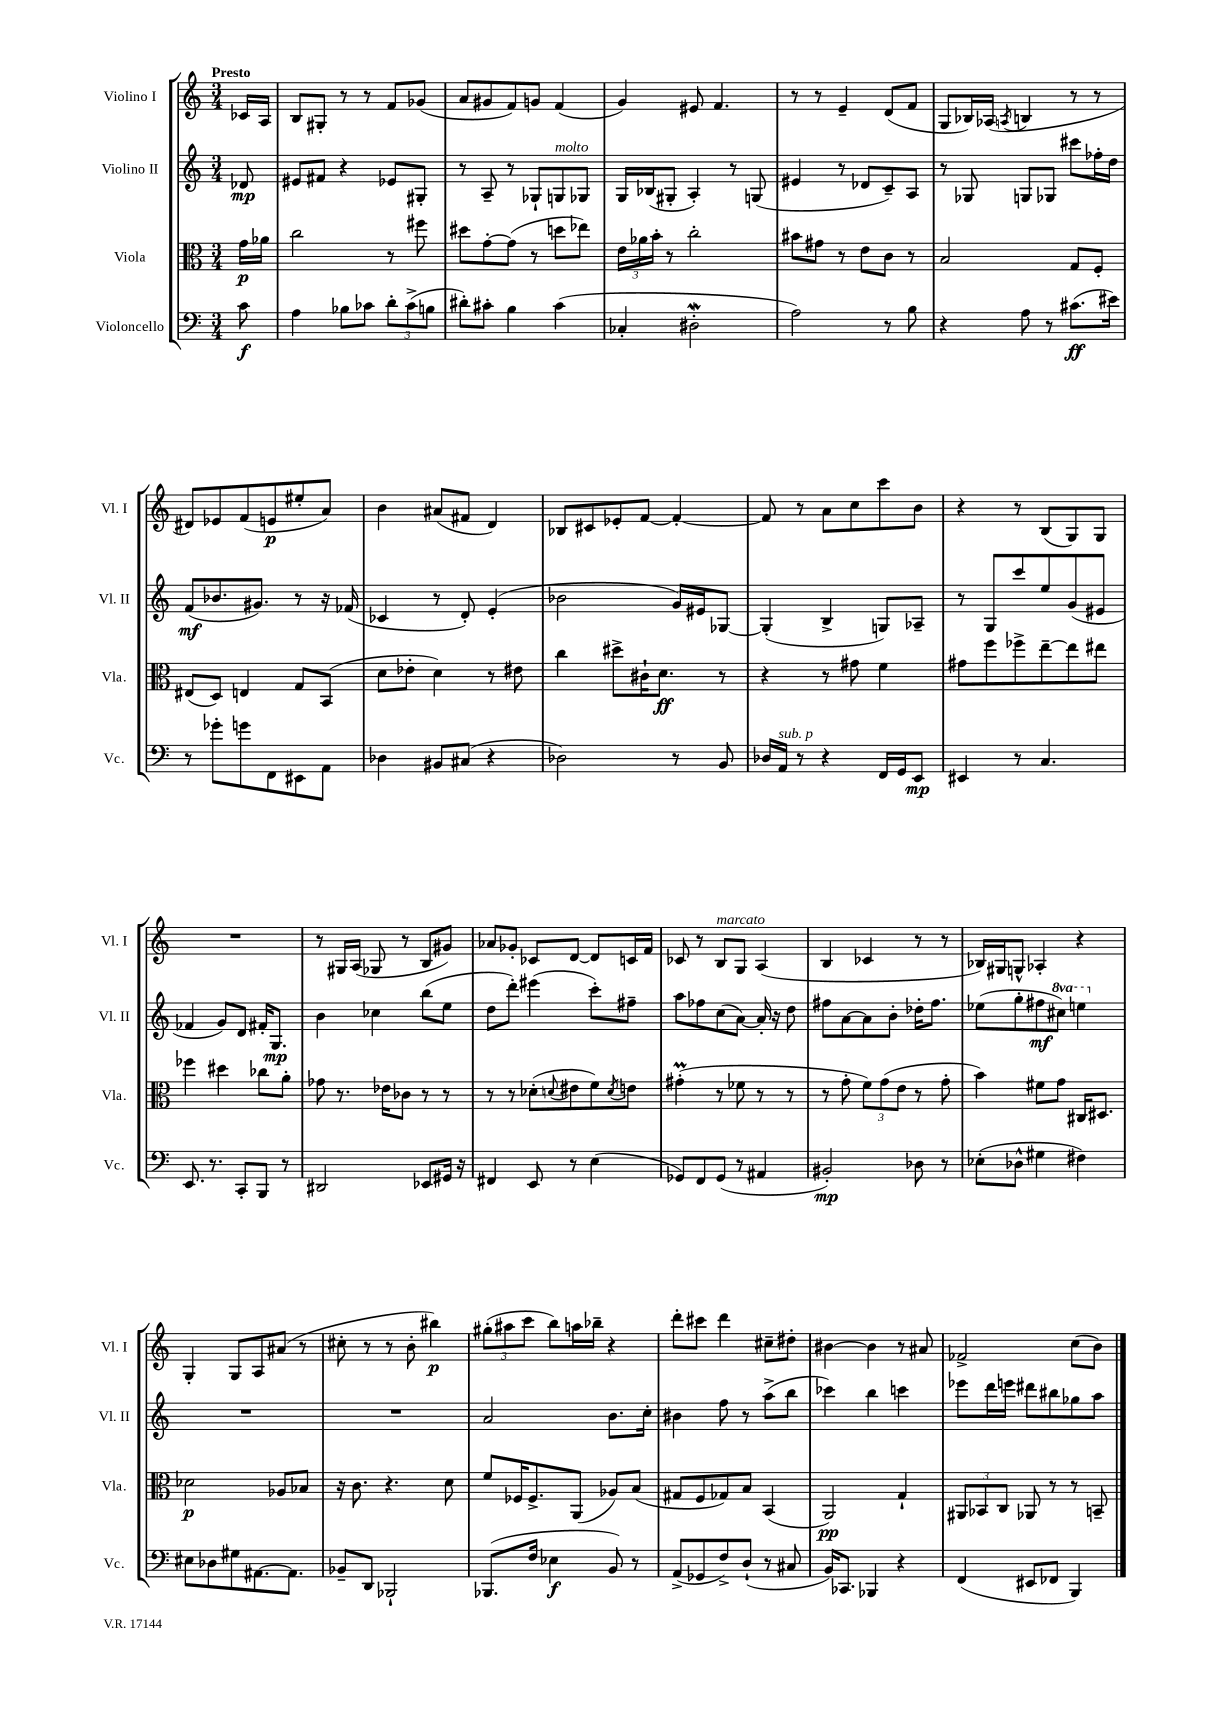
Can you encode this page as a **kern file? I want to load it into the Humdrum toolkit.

**kern	**kern	**kern	**kern
*staff4	*staff3	*staff2	*staff1
*clefF4	*clefC3	*clefG2	*clefG2
*k[]	*k[]	*k[]	*k[]
*M3/4	*M3/4	*M3/4	*M3/4
8c\	16g\LL	8d-/	16c-/LL
.	16a-\JJ	.	16A/JJ
=	=	=	=
4A\	2cc\	8e#/L	8B/L
.	.	8f#/J	8G#'/J
8B-\L	.	4r	8r
8c-\J	.	.	8r
12d'\L	8r	8e-/L	8f/L
(12c-^\	.	.	.
.	8ff#\	8G#'/J	(8g-/J
12B\J	.	.	.
=	=	=	=
8d#'\L)	8dd#\L	8r	8a/L
8c#'\J	[8g'\	8A~/	8g#/
4B\	(8g\]J	8r	8f/)
.	8r	8G-`/L	8g/J
(4c#\	8dd\L	8G/	(4f/
.	8ee-\J)	8G-/J	.
=	=	=	=
4C-'/	24e\LL	16G/LL	4g/)
.	24a-\	.	.
.	.	(16B-/J	.
.	24b'\JJ	.	.
.	8r	8G#'/J	.
2D#'\	2cc'\	4A'/)	8e#/
.	.	.	4.f/
.	.	8r	.
.	.	(8G/	.
=	=	=	=
2A\)	8b#\L	4e#/	8r
.	8g#\J	.	8r
.	8r	8r	4e~/
.	8e\L	8d-/L	.
8r	8c\J	8c~/)	(8d/L
8B\	8r	8A/J	8f/J
=	=	=	=
4r	2B/	8r	8G/L
.	.	8G-/	16B-/L)
.	.	.	(16A-/JJ
.	.	.	8qA/
8A\	.	8G/L	4B/
8r	.	8G-/J	.
(8.c#\L	8G/L	8ccc#\L	8r
.	8F'/J	16ff-'\L	8r
16e#\Jk)	.	16dd\JJ	.
=	=	=	=
8r	(8E#/L	(8f/L	8d#/L)
8g-'\L	8D/J)	8.b-/	8e-/
8g\	4E/	.	(8f/
.	.	8.g#/J)	.
8FF\	.	.	8e/
8EE#\	8G/L	8r	8ee#'/
8AA\J	(8BB/J	16r	8a/J)
.	.	(16f-/	.
=	=	=	=
4D-\	8d\L	4c-/	4b\
.	8e-'\J	.	.
8BB#/L	4d\)	8r	(8a#/L
(8C#/J	.	8d'/)	8f#/J
4r	8r	(4e'/	4d/)
.	8e#\	.	.
=	=	=	=
2D-\)	4cc\	2b-\	8B-/L
.	.	.	8c#/
.	8dd#^\L	.	8e-'/
.	16c#`\K	.	[8f/J
.	8.d\J	.	.
8r	.	16g/LL)	4f'/_
.	.	16e#/J	.
8BB/	8r	[8G-/J	.
=	=	=	=
16D-/LL	4r	(4G-'/]	8f/]
16AA/JJ	.	.	.
8r	.	.	8r
4r	8r	4B^/	8a\L
.	8g#\	.	8cc\
16FF/LL	4f\	8G/L)	8ccc\
16GG/J	.	.	.
8EE/J	.	8A-~/J	8b\J
=	=	=	=
4EE#/	8g#\L	8r	4r
.	8ff\	8G/L	.
8r	8ff-^\	8ccc/	8r
4.C/	[8ee~\	8ee/	(8B/L
.	8ee\]	(8g/	8G/)
.	8ee#\J	8e#/J	8G/J
=	=	=	=
8.EE/	4ff-\	4f-/	2.r
8.r	.	.	.
.	4dd#\	8g/L)	.
8CC'/L	.	8d/J	.
8BBB/J	8cc-\L	16f#'/LK	.
.	.	8.G/J	.
8r	8a'\J	.	.
=	=	=	=
2DD#/	8g-\	4b\	8r
.	8.r	.	16G#/LL
.	.	.	(16A/JJ
.	.	4cc-\	8G-/
.	16e-\LK	.	.
.	8c-\J	.	8r
8EE-/L	8r	(8bb\L	8B/L
16GG#/Jk	8r	8ee\J	8g#/J)
16r	.	.	.
=	=	=	=
4FF#/	8r	8dd\L	8a-/L
.	8r	8ddd'\J)	8g-'/J
8EE/	(8d-'\L	(4eee#\	8c-/L
.	8qqd/	.	.
8r	8e#\	.	[8d/J
(4E\	8f\)	8ccc'\L)	8d/]L
.	8qd/	.	.
.	8e\J	8ff#~\J	16c/L
.	.	.	16f/JJ
=	=	=	=
8GG-/L)	(4g#'\	8aa\L	8c-/
8FF/	.	8ff-\	8r
(8GG-/J	8r	(8cc\	8B/L
8r	8f-\	[8a\J)	8G/J
4AA#/	8r	16a'/]	(4A/
.	.	16r	.
.	8r	8dd\	.
=	=	=	=
2BB#'/)	8r	8ff#\L	4B/
.	8g'\	[8a\	.
.	12f\L)	8a\]	4c-/
.	(12g\	.	.
.	.	8b'\J	.
.	12e\J	.	.
8D-\	8r	16dd-'\LK	8r
.	.	8.ff#\J	.
8r	8g'\	.	8r
=	=	=	=
(8E-'\L	4b\)	(8ee-\L	16B-/LL)
.	.	.	16G#/J
8D-^^\J	.	8gg'\	8G^^/J
4G#\	8f#\L	8ff#\	4A-'/
.	8g\J	8ccc#\J)	.
4F#\)	16C#/LK	4eee\	4r
.	8.D#/J	.	.
=	=	=	=
8E#\L	2d-\	2.r	4G'/
8D-\	.	.	.
8G#\	.	.	8G/L
[8.AA#\	.	.	8A/
.	8A-/L	.	(8a#/J
8.AA#\]J	.	.	.
.	8B-/J	.	8r
=	=	=	=
8BB-~/L	16r	2.r	8cc#'\
.	8.c\	.	.
8DD/J	.	.	8r
2BBB-`/	4.r	.	8r
.	.	.	8b'\
.	.	.	4bb#\)
.	8d\	.	.
=	=	=	=
(8.BBB-/L	8f/L	2a/	(12gg#'\L
.	.	.	12aa#\
.	16F-/K	.	.
.	.	.	12ccc\J
16F/Jk	8.F-^/	.	.
4E-\	.	.	8bb\L)
.	(8AA/J	.	16aa\L
.	.	.	16bb-~\JJ
8BB/)	8A-/L)	8.b\L	4r
8r	(8B/J	.	.
.	.	16cc'\Jk	.
=	=	=	=
(8AA^/L	8G#/L	4b#\	8ddd'\L
8GG-/	8F/	.	8ccc#\J
8F^/)	8G-/)	8ff\	4ddd\
(8D`/J	8B/J	8r	.
8r	(4BB/	(8aa^\L	8cc#~\L
8C#/	.	8bb\J	8dd#'\J
=	=	=	=
16BB/LK)	2AA/)	4ccc-\)	[4b#\
8.CC-/J	.	.	.
4BBB-/	.	4bb\	4b#\]
4r	4G`/	4ccc\	8r
.	.	.	8a#/
=	=	=	=
(4FF/	12AA#/L	8eee-\L	2f-^/
.	12BB-/	.	.
.	.	16ddd\L	.
.	12C/J	.	.
.	.	16eee\JJ	.
8EE#/L	8AA-/	8ddd#\L	.
8FF-/J	8r	8bb#\	.
4BBB/)	8r	8gg-\	(8cc\L
.	8BB~/	8aa\J	8b\J)
==	==	==	==
*-	*-	*-	*-
